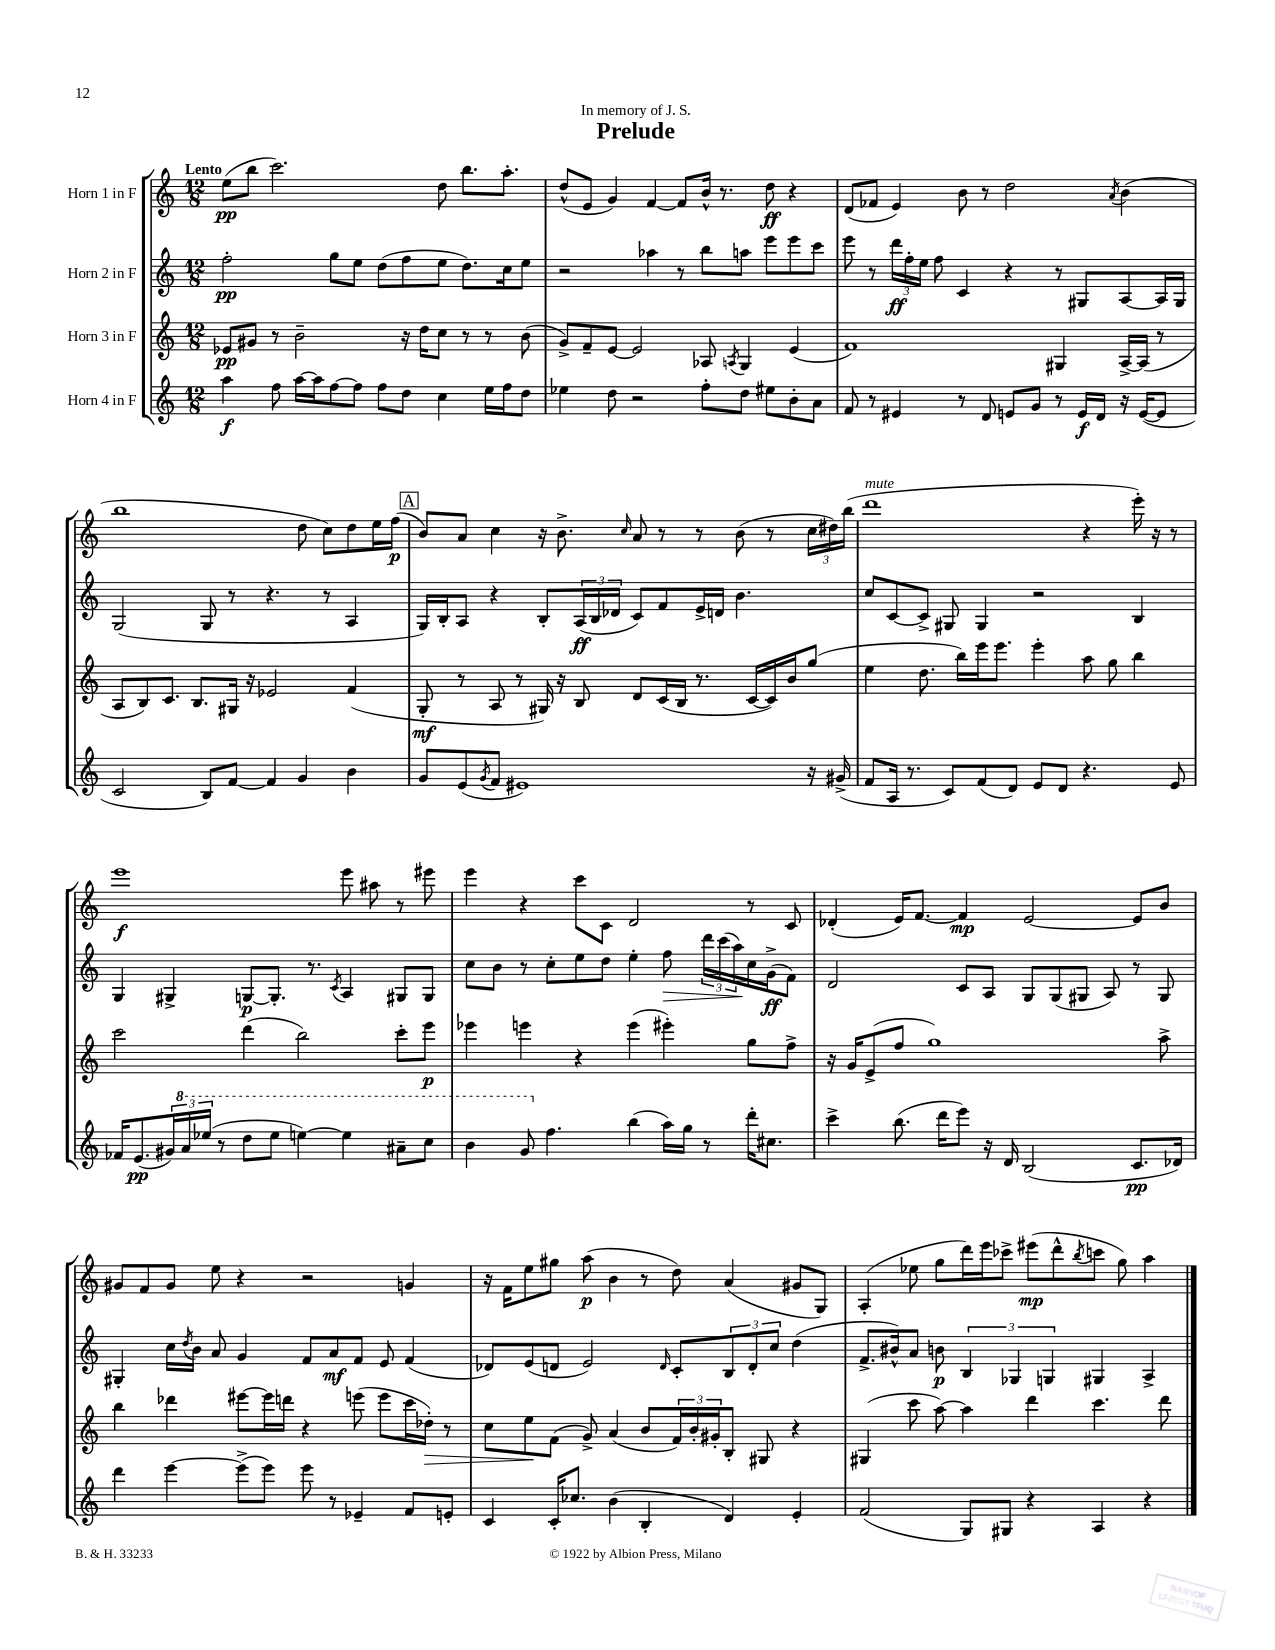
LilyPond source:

\header { title = "Prelude" dedication = "In memory of J. S." }
<<
\new StaffGroup <<
\new Staff = "s0" \with { instrumentName = "Horn 1 in F" } {
    \clef treble \key c \major \numericTimeSignature \time 12/8 \tempo "Lento"
    e''8\pp( b''8 c'''2.) d''8 b''8. a''8.-. |
    d''8-^( e'8 g'4) f'4~ f'8 b'16-^ r8. d''8\ff r4 |
    d'8( fes'8 e'4) b'8 r8 d''2 \acciaccatura { a'8 } b'4( |
    b''1 d''8 c''8) d''8 e''16 f''16\p( |
    \mark \markup { \box "A" } b'8) a'8 c''4 r16 b'8.-> \grace { c''16 } a'8 r8 r8 b'8( r8 \tuplet 3/2 { c''16 dis''16) b''16( } |
    d'''1^\markup { \italic "mute" } r4 e'''16-.) r16 r8 |
    e'''1\f e'''8 ais''8 r8 eis'''8 |
    e'''4 r4 c'''8 c'8 d'2 r8 c'8 |
    des'4-.( e'16) f'8.~ f'4\mp e'2~ e'8 b'8 |
    gis'8 f'8 gis'8 e''8 r4 r2 g'4 |
    r16 f'16 e''8 gis''8 a''8\p( b'4 r8 d''8) a'4( gis'8 g8) |
    a4-.( ees''8 g''8 d'''16) e'''16 ces'''8-> eis'''8\mp( d'''8-^ \acciaccatura { b''8 } c'''8 g''8) a''4 \bar "|." |
}
\new Staff = "s1" \with { instrumentName = "Horn 2 in F" } {
    \clef treble \key c \major \numericTimeSignature \time 12/8
    f''2-.\pp g''8 e''8 d''8( f''8 e''8 d''8.) c''16 e''8 |
    r2 aes''4 r8 b''8 a''8 e'''8 e'''8 c'''8 |
    e'''8 r8 \tuplet 3/2 { d'''16\ff f''16-. e''16 } f''8 c'4 r4 r8 gis8 a8~ a16 gis16 |
    g2( g8 r8 r4. r8 a4 |
    \mark \markup { \box "A" } g16) b16-. a8 r4 b8-. \tuplet 3/2 { a16\ff( b16 des'16 } c'8) f'8 e'16-> d'16 b'4. |
    c''8 c'8~ c'8-> gis8 gis4 r2 b4 |
    g4 gis4-> g8~\p g8.-. r8. \acciaccatura { c'8 } a4 gis8 gis8 |
    c''8 b'8 r8 c''8-. e''8 d''8 e''4-. f''8\> \tuplet 3/2 { d'''16 c'''16( a''16\!) } c''16 g'16->\ff( f'8) |
    d'2 c'8 a8 g8 g8( gis8 a8) r8 gis8 |
    gis4-. c''16 \acciaccatura { d''8 } b'16 a'8 g'4 f'8 a'8\mf f'8 e'8 f'4( |
    des'8) e'8( d'8 e'2) \grace { d'16 } c'8-. \tuplet 3/2 { b8 d'8-. c''8 } d''4( |
    f'8.-> bis'16-^) a'8 b'8\p \tuplet 3/2 { b4 ges4 g4 } gis4 a4-> \bar "|." |
}
\new Staff = "s2" \with { instrumentName = "Horn 3 in F" } {
    \clef treble \key c \major \numericTimeSignature \time 12/8
    ees'8\pp gis'8 r8 b'2-- r16 d''16 c''8 r8 r8 b'8( |
    g'8->) f'8-- e'8~ e'2 aes8 \acciaccatura { a8 } g4 e'4( |
    f'1) gis4 a16~-> a16( r8 |
    a8 b8) c'8. b8. gis16 r16 ees'2 f'4( |
    \mark \markup { \box "A" } g8-.\mf r8 a8 r8 gis16) r16 b8 d'8 c'16( b16 r8. c'16~ c'16) b'16 g''8( |
    e''4 d''8. b''16) e'''16 e'''8. e'''4-. a''8 g''8 b''4 |
    c'''2 d'''4( b''2) c'''8-. e'''8\p |
    ees'''4 e'''4 r4 e'''4( eis'''4-.) g''8 f''8-> |
    r16 g'16 e'8->( f''8 g''1) a''8-> |
    b''4 des'''4 eis'''8~ eis'''16 d'''16 r4 e'''8( e'''8 c'''16 des''16-.\>) r8 |
    c''8 e''8\! f'8( g'8->) a'4( b'8 \tuplet 3/2 { f'16) b'16-. gis'16-. } b8-. gis8 r4 |
    gis4( c'''8 a''8~) a''4 d'''4 c'''4. d'''8 \bar "|." |
}
\new Staff = "s3" \with { instrumentName = "Horn 4 in F" } {
    \clef treble \key c \major \numericTimeSignature \time 12/8
    a''4\f f''8 a''16~ a''16 f''8~ f''8 f''8 d''8 c''4 e''16 f''16 d''8 |
    ees''4 d''8 r2 f''8-. d''8 eis''8 b'8-. a'8 |
    f'8 r8 eis'4 r8 d'8 e'8 g'8 r8 e'16\f d'16 r16 e'16~( e'8 |
    c'2 b8) f'8~ f'4 g'4 b'4 |
    \mark \markup { \box "A" } g'8 e'8( \acciaccatura { g'8 } f'8 eis'1) r16 gis'16->( |
    f'8 a16 r8. c'8) f'8( d'8) e'8 d'8 r4. e'8 |
    fes'16 e'8.\pp( \tuplet 3/2 { gis'16) \ottava #1 a''16 ees'''16( } r8 d'''8 ees'''8 e'''4~) e'''4 ais''8-- c'''8 |
    b''4 g''8 \ottava #0 f''4. b''4( a''16) g''16 r8 d'''16-. cis''8. |
    c'''4-> b''8.( d'''16 e'''8) r16 d'16 b2( c'8.\pp des'16) |
    d'''4 e'''4~ e'''8->( e'''8) e'''8 r8 ees'4-- f'8 e'8-. |
    c'4 c'16-. ces''8. b'4( b4-. d'4) e'4-. |
    f'2( g8) gis8 r4 a4 r4 \bar "|." |
}
>>
>>
\layout { \context { \Score \remove "Bar_number_engraver" } }
